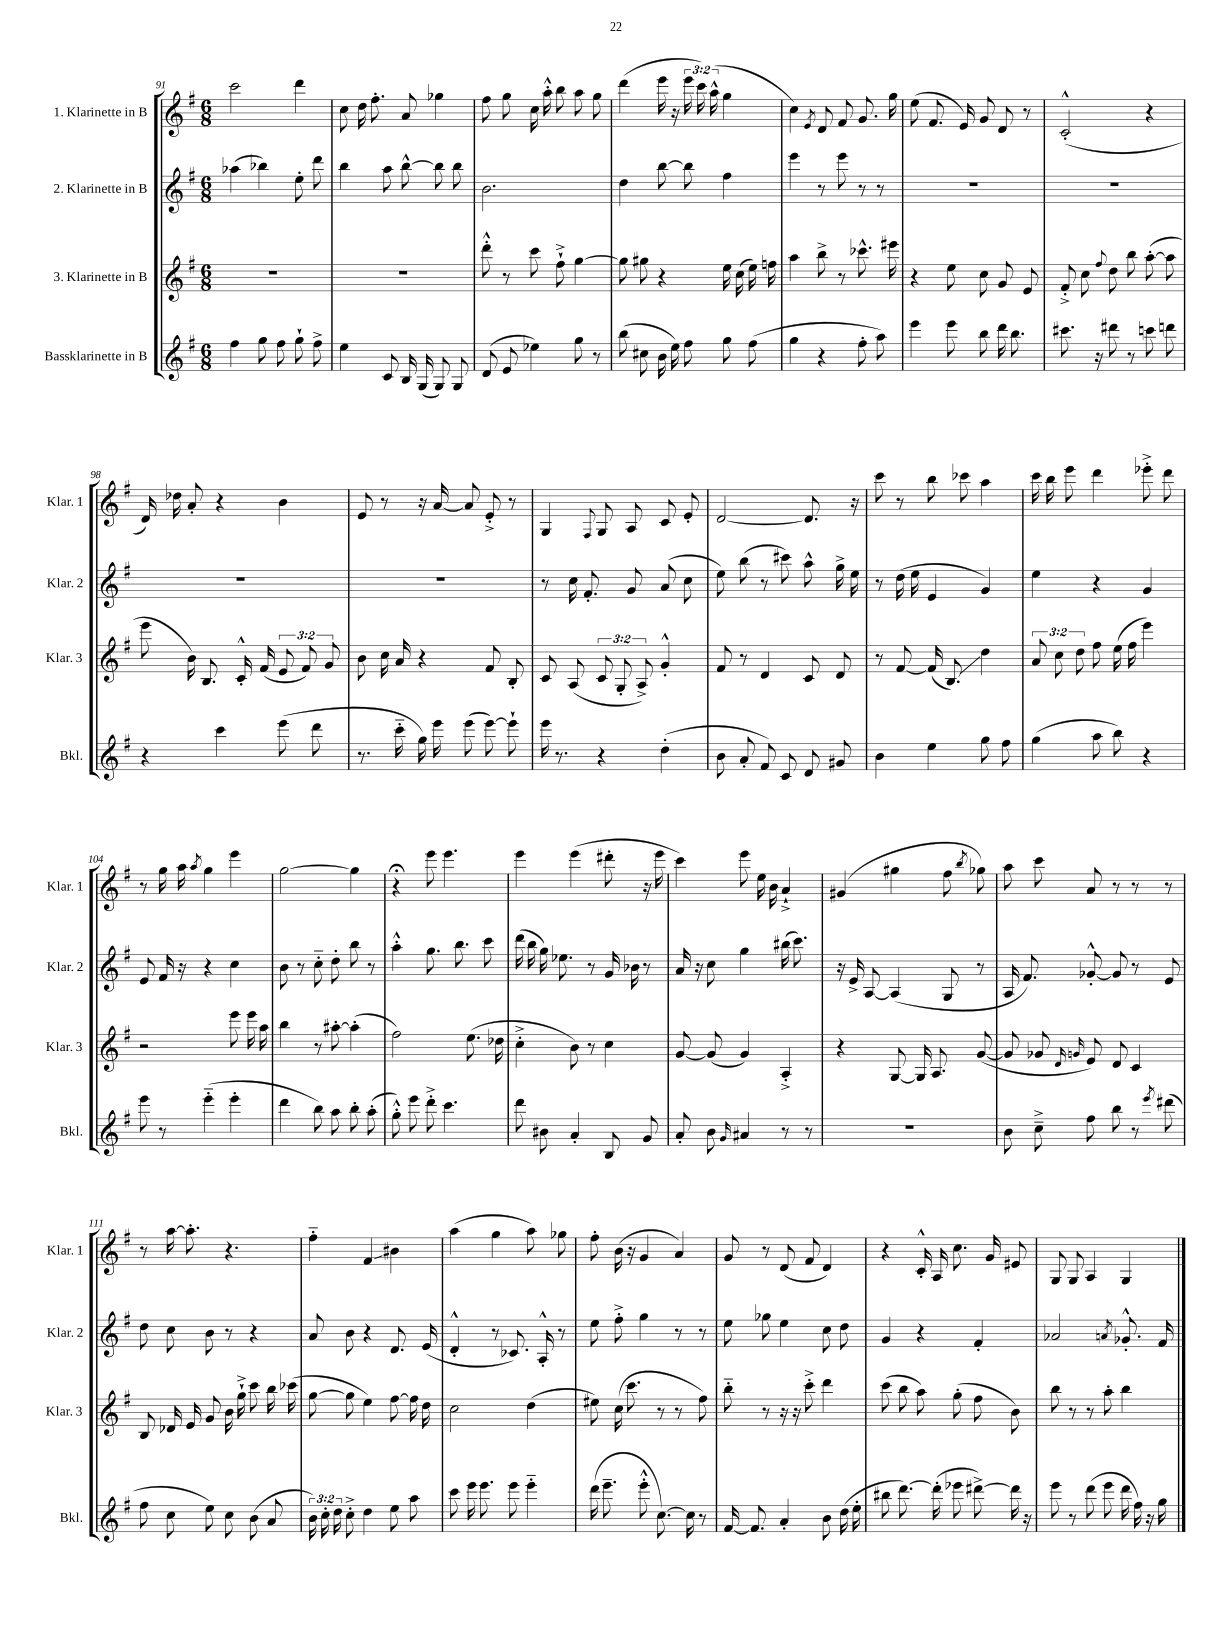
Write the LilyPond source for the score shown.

<<
\new StaffGroup <<
\new Staff = "s0" \with { instrumentName = "1. Klarinette in B" shortInstrumentName = "Klar. 1" } {
    \clef treble \key g \major \numericTimeSignature \time 6/8 \override Staff.TupletNumber.text = #tuplet-number::calc-fraction-text
    \autoBeamOff c'''2 d'''4 |
    c''8 d''16 fis''8.-. a'8 ges''4 |
    fis''8 g''8 c''16 a''16-.-^ b''8 a''8 g''8 |
    d'''4( e'''16 r16 \tuplet 3/2 { e'''16 c'''16) a''16-^( } g''4 |
    c''4) \acciaccatura { e'8 } d'8 fis'8 g'8. g''16 |
    e''8( fis'8. e'16) g'8 d'8 r8 |
    c'2-.-^( r4 |
    d'16) des''16 a'8-. r4 b'4 |
    e'8 r8 r16 a'16~ a'8 e'8-.-> r8 |
    g4 \appoggiatura { fis8 } g8 a8 c'8 e'8-. |
    d'2~ d'8. r16 |
    c'''8 r8 b''8 ces'''8 a''4 |
    c'''16 b''16 e'''8 d'''4 ees'''8-.-> d'''8 |
    r8 g''16 a''16 \acciaccatura { a''8 } g''4 e'''4 |
    g''2~ g''4 |
    r4\fermata e'''8 e'''4. |
    e'''4 e'''4( dis'''8-. r16 e'''16 |
    c'''4) e'''8 e''16 b'16 a'4-!-> |
    gis'4( gis''4 fis''8 \acciaccatura { b''8 } ges''8) |
    a''8 c'''8 a'8 r8 r8 r8 |
    r8 a''16~ a''8.-. r4. |
    fis''4-_ fis'4\glissando bis'4 |
    a''4( g''4 a''8) ges''8 |
    fis''8-. b'16( r16 g'4 a'4) |
    g'8 r8 d'8( fis'8 d'4) |
    r4 c'16-.-^ a16 c''8. g'16 eis'8 |
    g8 g8 a4 g4 \bar "|." |
}
\new Staff = "s1" \with { instrumentName = "2. Klarinette in B" shortInstrumentName = "Klar. 2" } {
    \clef treble \key g \major \numericTimeSignature \time 6/8
    \autoBeamOff aes''4( bes''4) e''8-. d'''8 |
    b''4 a''8 b''8~-^ b''8 b''8 |
    b'2. |
    d''4 b''8~ b''8 fis''4 |
    e'''4 r8 e'''8 r8 r8 |
    R2. |
    R2. |
    R2. |
    R2. |
    r8 c''16 fis'8.-. g'8 a'8( c''8 |
    e''8) b''8( r8 cis'''8) a''8-^ g''16-> e''16 |
    r8 d''16( e''16 e'4 g'4) |
    e''4 r4 g'4 |
    e'8 fis'16 r16 r4 c''4 |
    b'8 r8 c''8-_ d''8-. b''8 r8 |
    a''4-.-^ g''8. b''8. c'''8 |
    d'''16( b''16 g''16) ees''8. r8 g'16 bes'16 r8 |
    a'16 r16 c''8 g''4 bis''16( c'''8.) |
    r16 e'16-> a8~ a4( g8 r8 |
    a16 fis'8.) ges'8~-.-^ ges'8 r8 e'8 |
    d''8 c''8 b'8 r8 r4 |
    a'8 b'8 r4 d'8. e'16( |
    d'4-.-^ r8 ces'8.) a16-.-^ r8 |
    e''8 fis''8-.-> g''4 r8 r8 |
    e''8 ges''8 e''4 c''8 d''8 |
    g'4 r4 fis'4-. |
    aes'2 \acciaccatura { a'8 } ges'8.-.-^ fis'16 \bar "|." |
}
\new Staff = "s2" \with { instrumentName = "3. Klarinette in B" shortInstrumentName = "Klar. 3" } {
    \clef treble \key g \major \numericTimeSignature \time 6/8 \override Staff.TupletNumber.text = #tuplet-number::calc-fraction-text
    \autoBeamOff R2. |
    R2. |
    d'''8-.-^ r8 c'''8 fis''8-!-> g''4~ |
    g''8 gis''8 r4 e''16 c''16( e''16) f''16 |
    a''4 b''8-> r8 ces'''8.-^ eis'''16 |
    r4 e''8 c''8 g'8 e'8 |
    fis'8-.-> c''8 \appoggiatura { fis''8 } d''8 b''8 a''8~-.( a''8 |
    e'''8 b'16) b8. c'16-.-^ fis'16( \tuplet 3/2 { e'8 fis'8) g'8 } |
    b'8 c''16 a'16 r4 fis'8 b8-. |
    c'8 a8( \tuplet 3/2 { c'8 g8-. a8->) } g'4-.-^ |
    fis'8 r8 d'4 c'8 d'8 |
    r8 fis'8~ fis'16( b8.\glissando) d''4 |
    \tuplet 3/2 { a'8 c''8 d''8 } fis''8 e''16( fis''16 e'''4) |
    r2 e'''8 e'''16 a''16 |
    b''4 r8 ais''8~-. ais''4-.( |
    fis''2) e''8.( des''16 |
    c''4-.-> b'8) r8 c''4 |
    g'8~ g'8( g'4) a4-.-> |
    r4 g8~ g16 a8. g'8~( |
    g'8 ges'8 \grace { d'16 g'16 } e'8) d'8 c'4 |
    b8 des'16 e'16 g'8 b'16 g''16-!-> c'''8 b''16 ces'''16( |
    g''8~ g''8 e''4) fis''8~ fis''16 d''16 |
    c''2 d''4( |
    eis''8) c''16( c'''8. r8 r8 fis''8) |
    b''8-_ r8 r16 r16 c'''8-.-> d'''4 |
    c'''8( b''8 a''8) g''8-.( fis''8 b'8) |
    b''8 r8 r8 a''8-. b''4 \bar "|." |
}
\new Staff = "s3" \with { instrumentName = "Bassklarinette in B" shortInstrumentName = "Bkl." } {
    \clef treble \key g \major \numericTimeSignature \time 6/8 \override Staff.TupletNumber.text = #tuplet-number::calc-fraction-text
    \autoBeamOff fis''4 g''8 fis''8 g''8-! fis''8-> |
    e''4 c'8 b16 g16( g8) g8 |
    d'8( e'8 ees''4) g''8 r8 |
    b''8( cis''8 b'16 e''16) fis''8 g''8 fis''8( |
    g''4 r4 fis''8-. a''8) |
    e'''4 e'''8 b''8 d'''16 b''8. |
    cis'''8. r16 dis'''8 r8 c'''8 d'''8 |
    r4 c'''4 e'''8( d'''8 |
    r8. c'''16-_ g''16) e'''16 e'''8( e'''8~) e'''8-! |
    e'''16 r8. r4 d''4-.( |
    b'8 a'8-. fis'8) c'8 d'8 gis'8 |
    b'4 e''4 g''8 fis''8 |
    g''4( a''8 b''8) r4 |
    e'''8 r8 e'''4-_( e'''4-. |
    d'''4 b''8) a''8 b''8-. a''8-.( |
    g''8-.-^) e'''8 d'''8-.-> c'''4. |
    d'''8 bis'8 a'4-. b8 g'8 |
    a'8-. b'8 \grace { g'16 } ais'4 r8 r8 |
    R2. |
    b'8 c''8---> fis''8 b''8 r8 \acciaccatura { e'''8 } dis'''8( |
    fis''8 c''8 e''8) c''8 b'8( a'8 |
    \tuplet 3/2 { b'16) c''16-. d''16 } c''8-.-> d''4 e''8 a''8 |
    c'''8 e'''16 e'''8. e'''8 e'''4-_ |
    d'''16( e'''8.-- e'''8-.-^ c''8.~) c''16 r8 |
    fis'16~ fis'8. a'4-. b'8 d''16( e''16-. |
    bis''8 d'''8.~) d'''16-.( ees'''8 dis'''8~->) dis'''16 r16 |
    e'''8 r8 d'''8( e'''8 d'''16 fis''16) r16 g''16 \bar "|." |
}
>>
>>
\layout { \context { \Score currentBarNumber = #91 } }
